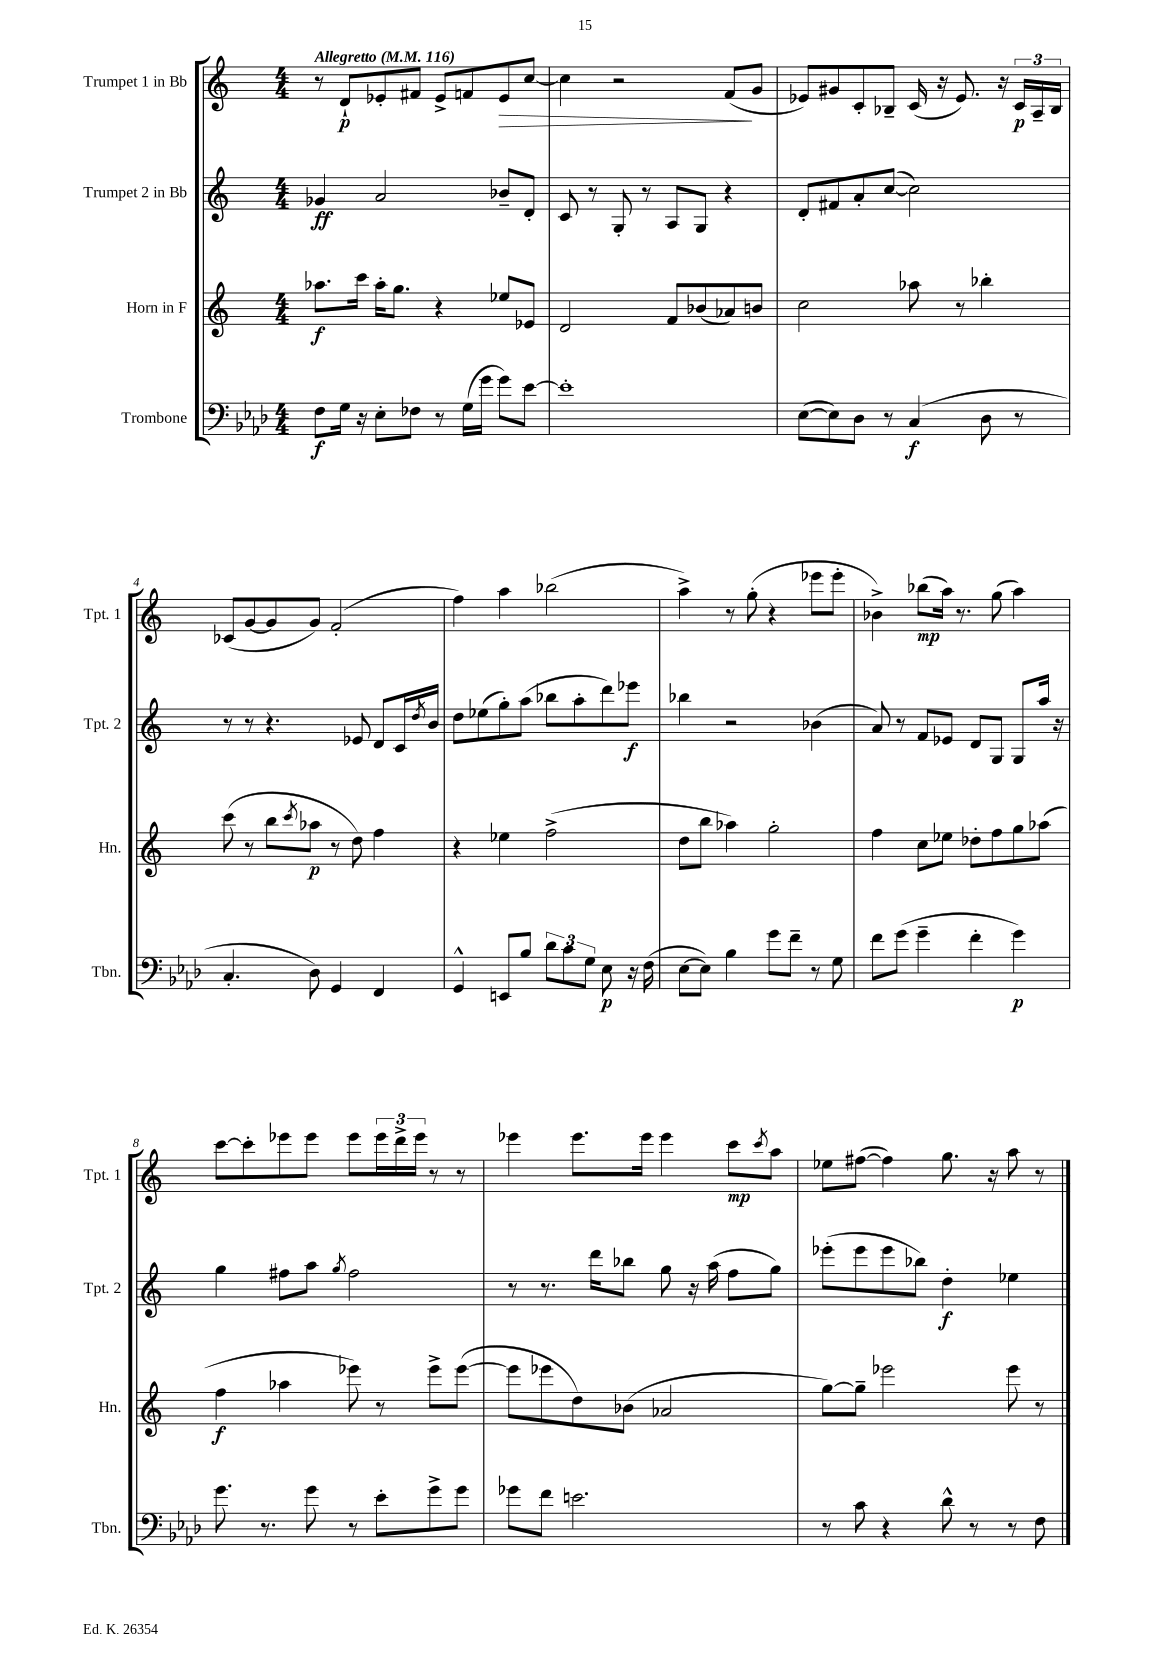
<<
\new StaffGroup <<
\new Staff = "s0" \with { instrumentName = "Trumpet 1 in Bb" shortInstrumentName = "Tpt. 1" } {
    \clef treble \key c \major \numericTimeSignature \time 4/4 \tempo "Allegretto" 4 = 116
    r8 d'8-!\p ees'8-. fis'8 ees'8-> f'8 ees'8\> c''8~ |
    c''4 r2 f'8\!( g'8 |
    ees'8) gis'8 c'8-. bes8-- c'16( r16 ees'8.) r16 \tuplet 3/2 { c'16\p a16-- bes16 } |
    ces'8( g'8~ g'8 g'8) f'2-.( |
    f''4) a''4 bes''2( |
    a''4->) r8 g''8-.( r4 ees'''8 ees'''8-. |
    bes'4->) bes''8\mp( a''16) r8. g''8( a''4) |
    c'''8~ c'''8-. ees'''8 ees'''8 ees'''8 \tuplet 3/2 { ees'''16 d'''16-> ees'''16 } r8 r8 |
    ees'''4 ees'''8. ees'''16 ees'''4 c'''8\mp \acciaccatura { c'''8 } a''8 |
    ees''8 fis''8~( fis''4) g''8. r16 a''8 r8 \bar "|." |
}
\new Staff = "s1" \with { instrumentName = "Trumpet 2 in Bb" shortInstrumentName = "Tpt. 2" } {
    \clef treble \key c \major \numericTimeSignature \time 4/4
    ges'4\ff a'2 bes'8-- d'8-. |
    c'8 r8 g8-. r8 a8 g8 r4 |
    d'8-. fis'8 a'8-. c''8~( c''2) |
    r8 r8 r4. ees'8 d'8 c'16 \acciaccatura { d''8 } b'16 |
    d''8 ees''8( g''8-.) a''8( bes''8 a''8-. d'''8) ees'''8\f |
    bes''4 r2 bes'4( |
    a'8) r8 f'8 ees'8 d'8 g8 g8 a''16 r16 |
    g''4 fis''8 a''8 \acciaccatura { g''8 } fis''2 |
    r8 r8. d'''16 bes''8 g''8 r16 a''16( f''8 g''8) |
    ees'''8-.( ees'''8 ees'''8 bes''8) d''4-.\f ees''4 \bar "|." |
}
\new Staff = "s2" \with { instrumentName = "Horn in F" shortInstrumentName = "Hn." } {
    \clef treble \key c \major \numericTimeSignature \time 4/4
    aes''8.\f c'''16 aes''16-. g''8. r4 ees''8 ees'8 |
    d'2 f'8 bes'8( aes'8) b'8 |
    c''2 aes''8 r8 bes''4-. |
    c'''8( r8 b''8 \acciaccatura { c'''8 } aes''8\p r8 d''8) f''4 |
    r4 ees''4 f''2->( |
    d''8 b''8 aes''4) g''2-. |
    f''4 c''8 ees''8 des''8-. f''8 g''8 aes''8( |
    f''4\f aes''4 ees'''8) r8 ees'''8-> ees'''8~( |
    ees'''8 ees'''8 d''8) bes'8( aes'2 |
    g''8~) g''8-- ees'''2 ees'''8 r8 \bar "|." |
}
\new Staff = "s3" \with { instrumentName = "Trombone" shortInstrumentName = "Tbn." } {
    \clef bass \key aes \major \numericTimeSignature \time 4/4
    f8\f g16 r16 ees8-. fes8 r8 g16( g'16 g'8) ees'8~ |
    ees'1-. |
    ees8~( ees8) des8 r8 c4\f( des8 r8 |
    c4.-. des8) g,4 f,4 |
    g,4-^ e,8 bes8 \tuplet 3/2 { des'8 c'8 g8 } ees8\p r16 f16( |
    ees8~ ees8) bes4 g'8 f'8-- r8 g8 |
    f'8 g'8( g'4-- f'4-. g'4\p) |
    g'8. r8. g'8 r8 ees'8-. g'8-> g'8 |
    ges'8 f'8 e'2. |
    r8 c'8 r4 des'8-^ r8 r8 f8 \bar "|." |
}
>>
>>
